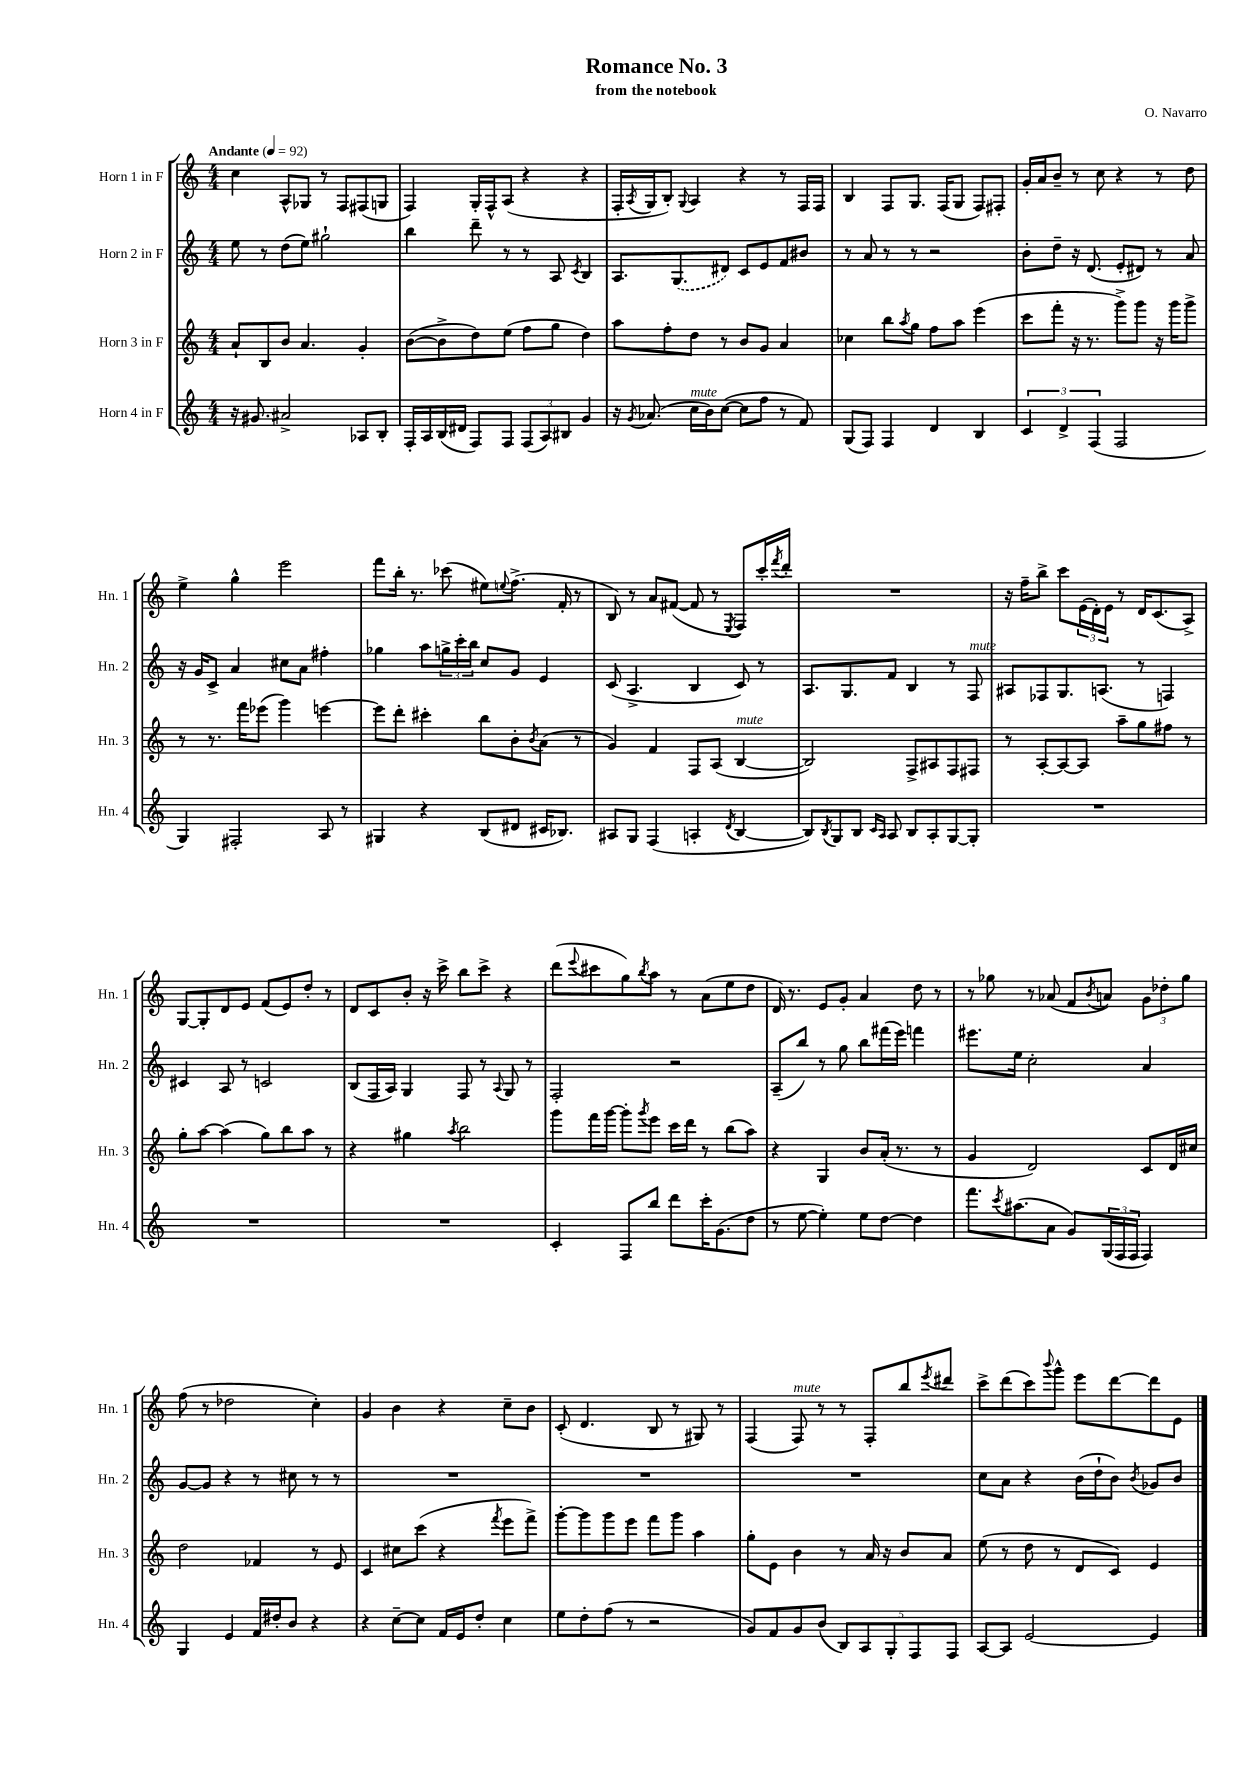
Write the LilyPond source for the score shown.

\header { title = "Romance No. 3" composer = "O. Navarro" subtitle = "from the notebook" }
<<
\new StaffGroup <<
\new Staff = "s0" \with { instrumentName = "Horn 1 in F" shortInstrumentName = "Hn. 1" } {
    \clef treble \key c \major \numericTimeSignature \time 4/4 \tempo "Andante" 4 = 92
    c''4 a8-^ ges8 r8 f8 fis8( g8 |
    f4) g16-. f16-^ a8( r4 r4 |
    f16-. \acciaccatura { a8 } g16 b8-.) \appoggiatura { g8 } a4 r4 r8 f16 f16 |
    b4 f8 g8. f16( g8 f8) fis8-. |
    g'16-. a'16 b'8-- r8 c''8 r4 r8 d''8 |
    e''4-> g''4-^ e'''2 |
    f'''8 b''16-. r8. ces'''8( eis''8) \appoggiatura { e''8 } f''8.->( f'16-. r8 |
    b8) r8 a'8 fis'8~( fis'8 r8 \acciaccatura { e8 } f8) c'''16-. \acciaccatura { f'''8 } d'''16-. |
    R1 |
    r16 f''16-- b''8-> c'''8 \tuplet 3/2 { e'16( d'16-.) e'16 } r8 d'16 c'8.( a8->) |
    g8~ g8-. d'8 e'8 f'8( e'8) d''8-. r8 |
    d'8 c'8 b'8-. r16 c'''16-> b''8 c'''8-> r4 |
    d'''8( \appoggiatura { e'''8 } cis'''8 g''8) \acciaccatura { b''8 } a''8 r8 a'8( e''8 d''8 |
    d'16) r8. e'8 g'8-. a'4 d''8 r8 |
    r8 ges''8 r8 aes'8( f'8 \acciaccatura { b'8 } a'8) \tuplet 3/2 { g'8 des''8-. ges''8 } |
    f''8( r8 des''2 c''4-.) |
    g'4 b'4 r4 c''8-- b'8 |
    c'8-.( d'4. b8 r8 gis8) r8 |
    f4( f8^\markup { \italic "mute" }) r8 r8 f8-. b''8 \acciaccatura { e'''8 } dis'''8 |
    c'''8-> d'''8( c'''8) \appoggiatura { b'''8 } g'''8-^ e'''8 d'''8~ d'''8 e'8 \bar "|." |
}
\new Staff = "s1" \with { instrumentName = "Horn 2 in F" shortInstrumentName = "Hn. 2" } {
    \clef treble \key c \major \numericTimeSignature \time 4/4
    e''8 r8 d''8( e''8) gis''2-! |
    b''4 d'''8-- r8 r8 a8 \acciaccatura { c'8 } b4 |
    a8. \once \slurDashed g8.( dis'8) c'8 e'8 f'8 bis'8 |
    r8 a'8 r8 r8 r2 |
    b'8-. d''8-- r16 d'8.( e'8-. dis'8) r8 a'8 |
    r16 g'16 c'8-> a'4 cis''8 a'8 fis''4-. |
    ges''4 a''8 \tuplet 3/2 { g''16-> c'''16-. b''16 } c''8 g'8 e'4 |
    c'8( a4.-> b4 c'8) r8 |
    a8. g8. f'8 b4 r8 f8^\markup { \italic "mute" } |
    ais8 fes8 g8. a8.( r8 f4) |
    cis'4 a8 r8 c'2 |
    b8( f16 a16) g4 f8 r8 \appoggiatura { a8 } g8 r8 |
    f2-. r2 |
    a8--( b''8) r8 g''8 b''8 fis'''16( e'''16) f'''4 |
    eis'''8. e''16 c''2-. a'4 |
    g'8~ g'8 r4 r8 cis''8 r8 r8 |
    R1 |
    R1 |
    R1 |
    c''8 a'8 r4 b'16( d''16-! b'8) \acciaccatura { b'8 } ges'8 b'8 \bar "|." |
}
\new Staff = "s2" \with { instrumentName = "Horn 3 in F" shortInstrumentName = "Hn. 3" } {
    \clef treble \key c \major \numericTimeSignature \time 4/4
    a'8-! b8 b'8 a'4. g'4-. |
    b'8~( b'8-> d''8) e''8( f''8 g''8 d''4) |
    a''8 f''8-. d''8 r8 b'8 g'8 a'4 |
    ces''4 b''8 \acciaccatura { a''8 } g''8 f''8 a''8 e'''4( |
    c'''8 f'''8-. r16 r8. g'''8->) g'''8 r16 g'''16 g'''8-> |
    r8 r8. f'''16 ees'''8( g'''4) e'''4~ |
    e'''8 d'''8-. cis'''4-. b''8 b'8-. \acciaccatura { b'8 } a'8( r8 |
    g'4) f'4 f8 a8( b4~^\markup { \italic "mute" } |
    b2) f8-> ais8 f8 fis8 |
    r8 a8~-. a8~ a8 a''8-- g''8 fis''8 r8 |
    g''8-. a''8~ a''4( g''8) b''8 a''8 r8 |
    r4 gis''4 \acciaccatura { a''8 } b''2 |
    g'''8 f'''16 g'''16~ g'''8-. \acciaccatura { g'''8 } e'''8 c'''16 d'''16 r8 b''8( a''8) |
    r4 g4 b'8 a'16-.( r8. r8 |
    g'4 d'2) c'8 d'16 cis''16 |
    d''2 fes'4 r8 e'8 |
    c'4 cis''8 c'''8( r4 \acciaccatura { f'''8 } e'''8 f'''8->) |
    g'''8~-. g'''8 g'''8 e'''8 f'''8 g'''8 a''4 |
    g''8-. e'8 b'4 r8 a'16 r16 b'8 a'8 |
    e''8( r8 d''8 r8 d'8 c'8) e'4 \bar "|." |
}
\new Staff = "s3" \with { instrumentName = "Horn 4 in F" shortInstrumentName = "Hn. 4" } {
    \clef treble \key c \major \numericTimeSignature \time 4/4
    r16 gis'8. ais'2-> aes8 b8-. |
    f16-. a16 b16( dis'16 f8) f8 \tuplet 3/2 { f8( a8) bis8 } g'4 |
    r16 \acciaccatura { g'8 } aes'8.( c''16^\markup { \italic "mute" } b'16) c''8~( c''8 f''8 r8 f'8) |
    g8( f8) f4 d'4 b4 |
    \tuplet 3/2 { c'4 d'4-> f4( } f2 |
    g4) fis2-. a8 r8 |
    gis4 r4 b8( dis'8 cis'16 bes8.) |
    ais8 g8 f4( a4-. \acciaccatura { d'8 } b4~ |
    b8) \acciaccatura { b8 } g8 b8 \grace { c'16 a16 } a8 b8 a8-. g8~ g8-. |
    R1 |
    R1 |
    R1 |
    c'4-. f8 b''8 d'''8 c'''16-. g'8.( d''8 |
    r8 e''8~ e''4-.) e''8 d''8~ d''4 |
    f'''8. \acciaccatura { c'''8 } ais''8.( a'8 g'8) \tuplet 3/2 { g16( f16 f16 } f4) |
    g4 e'4 f'16 dis''16-. b'8 r4 |
    r4 c''8~-- c''8 f'16 e'16 d''8-. c''4 |
    e''8 d''8-. f''8( r8 r2 |
    g'8) f'8 g'8 b'8( \tuplet 5/4 { b8) a8 g8-. f8 f8 } |
    a8~ a8 e'2~ e'4 \bar "|." |
}
>>
>>
\layout { \context { \Score \remove "Bar_number_engraver" } }
